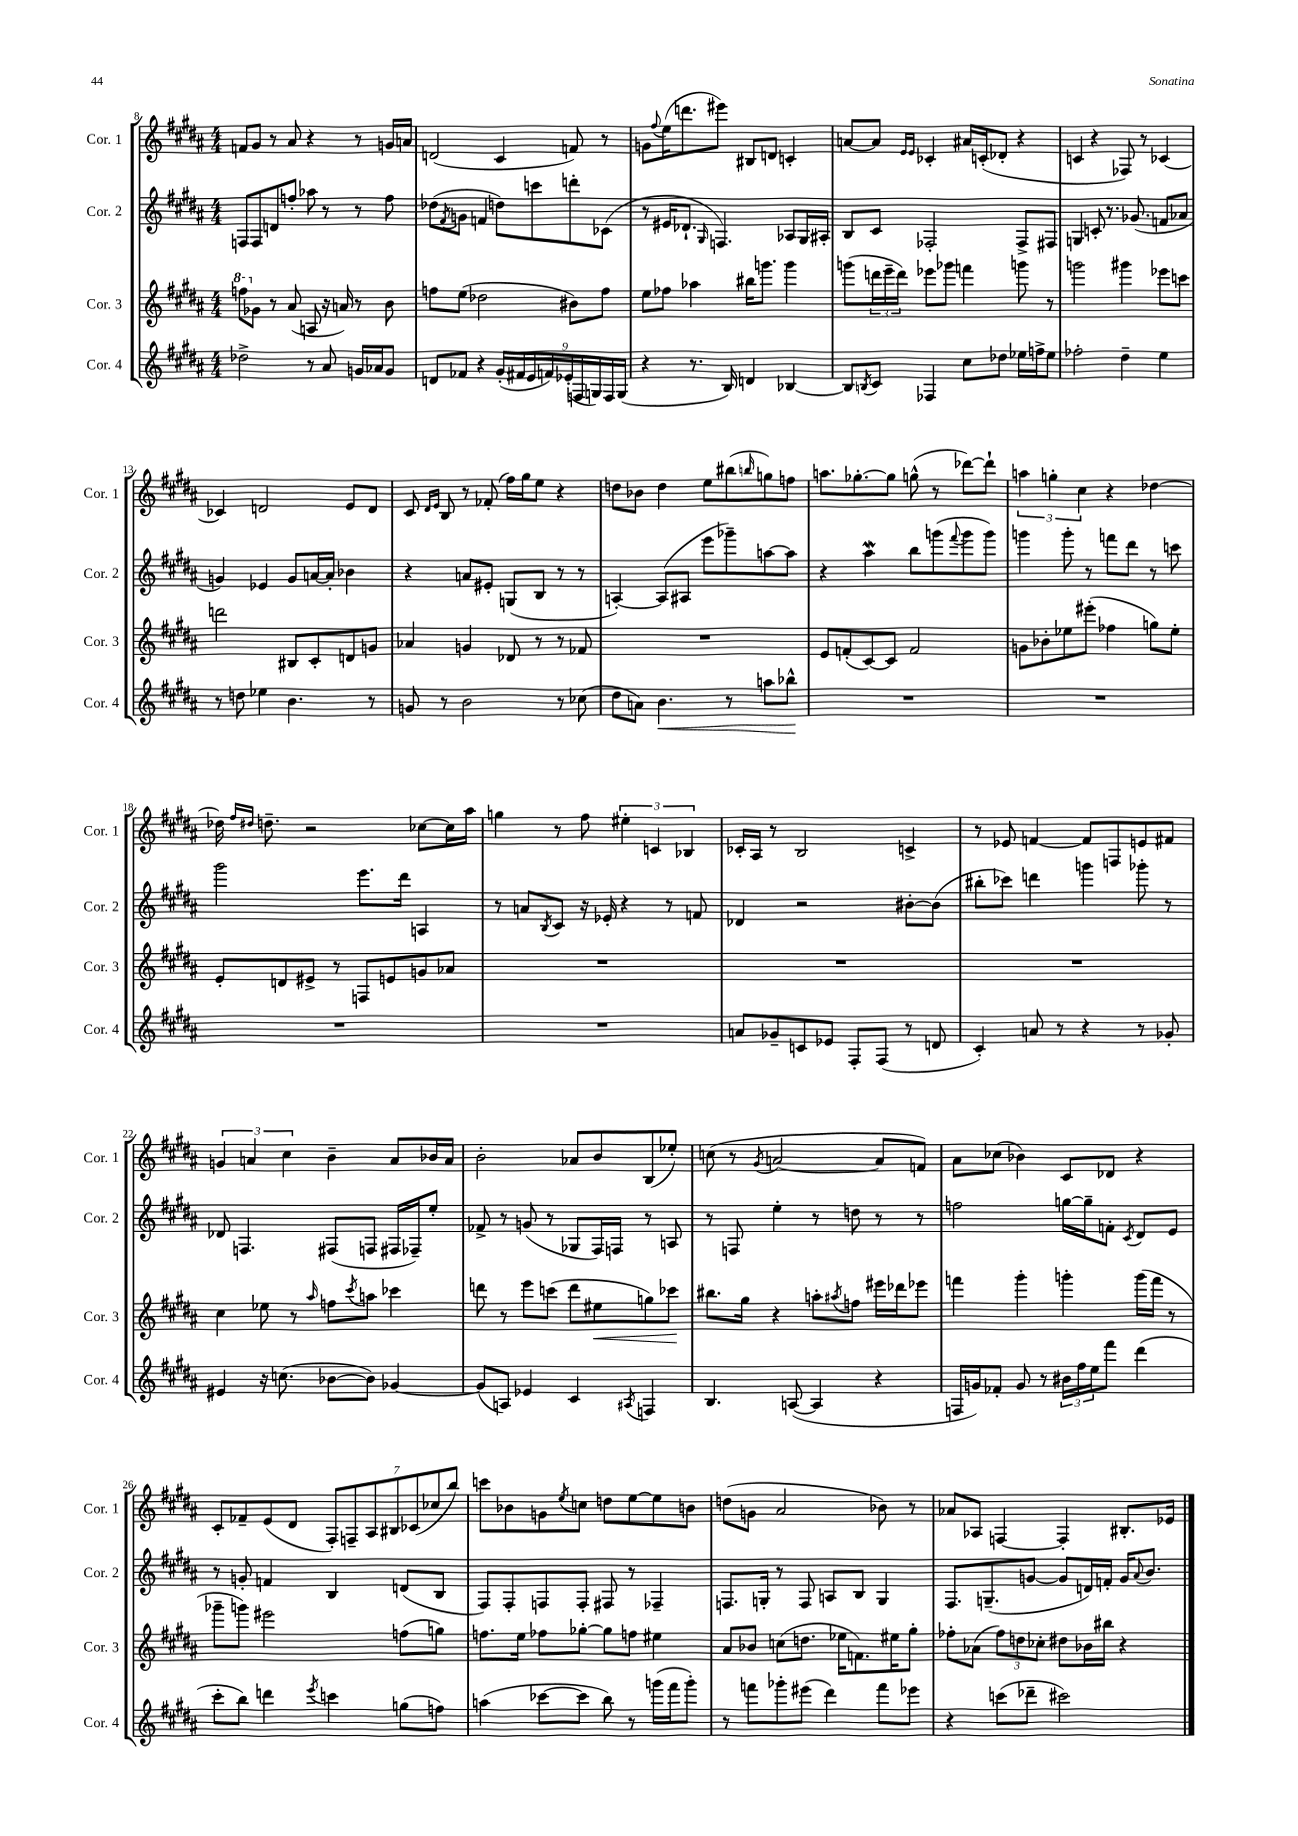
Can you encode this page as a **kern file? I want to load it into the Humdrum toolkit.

**kern	**dynam	**kern	**dynam	**kern	**kern
*part4	*part4	*part3	*part3	*part2	*part1
*staff4	*staff4	*staff3	*staff3	*staff2	*staff1
*I"Cor. 4	*	*I"Cor. 3	*	*I"Cor. 2	*I"Cor. 1
*I'Cor. 4	*	*I'Cor. 3	*	*I'Cor. 2	*I'Cor. 1
*clefG2	*	*clefG2	*	*clefG2	*clefG2
*k[f#c#g#d#a#]	*	*k[f#c#g#d#a#]	*	*k[f#c#g#d#a#]	*k[f#c#g#d#a#]
*M4/4	*	*M4/4	*	*M4/4	*M4/4
*	*	*8va	*	*	*
=8	=8	=8	=8	=8	=8
2dd-X^\	.	8fffn\L	.	8Fn/L	8fn/L
*	*	*X8va	*	*	*
.	.	8g-X\J	.	8F/	8g#/J
.	.	8r	.	8dn/	8r
.	.	(8a#/	.	8ffn'/J	8a#/
8r	.	8An/	.	8aa-X\	4r
8a#/	.	16r	.	8r	.
.	.	16an/)	.	.	.
16gn/LL	.	8r	.	8r	8r
16a-X/J	.	.	.	.	.
8g/J	.	8b\	.	8ff\	16gn/LL
.	.	.	.	.	16an/JJ
=9	=9	=9	=9	=9	=9
8dn/L	.	8ffn\L	.	(8dd-X\L	(2dn/
.	.	.	.	8qf#/	.
8f-X/J	.	(8ee\J	.	8gn\J	.
4r	.	2dd-X\	.	4fn/	.
(18g#'/LL	.	.	.	8ddn\L)	4c#/
18f#X/	.	.	.	.	.
18e/	.	.	.	.	.
.	.	.	.	8cccn\	.
18fn/)	.	.	.	.	.
(18e-X'/	.	.	.	.	.
.	.	8b#X\L)	.	8dddn'\	8fn/)
18Fn/	.	.	.	.	.
18Gn/)	.	.	.	.	.
.	.	8ff\J	.	(8c-X\J	8r
18F/	.	.	.	.	.
(18G/JJ	.	.	.	.	.
=10	=10	=10	=10	=10	=10
4r	.	8ee\L	.	8r	8gn\L
.	.	.	.	.	8qqff#/
.	.	8ff-X\J	.	16e#X/KL	(16ee\K
.	.	.	.	8.d-X`/J	8.dddn\
8.r	.	4aa-X\	.	.	.
.	.	.	.	16qqG#/	.
.	.	.	.	4.Fn/)	8eee#X\J)
16B/)	.	.	.	.	.
4dn/	.	16bb#X\KL	.	.	8B#X/L
.	.	8.gggn\J	.	.	.
.	.	.	.	.	8dn/J
[4B-X/	.	4ggg\	.	8A-X/L	4cn'/
.	.	.	.	16G#/L	.
.	.	.	.	16A#X'/JJ	.
=11	=11	=11	=11	=11	=11
8B-/L]	.	(8gggn\L	.	8B/L	[8an/L
8qBn/	.	.	.	.	.
8c#/J	.	24dddn\L	.	8c#/J	8a/J]
.	.	24eee~\	.	.	.
.	.	24ddd\JJ)	.	.	.
.	.	.	.	.	16qqe/LL
.	.	.	.	.	16qqe/JJ
4F-X/	.	8eee-X\L	.	2F-X'/	4c-X'/
.	.	8ggg-X\J	.	.	.
8cc#\L	.	4fffn\	.	.	16a#X/LL
.	.	.	.	.	(16cn'/J
8dd-X\J	.	.	.	.	8d-X'/J
16ee-X\LL	.	8gggn\	.	8F-^/L	4r
16ffn^\J	.	.	.	.	.
8ee-\J	.	8r	.	8F#X/J	.
=12	=12	=12	=12	=12	=12
2ff-X'\	.	2gggn\	.	4Gn/	4cn/
.	.	.	.	8cn'/	4r
.	.	.	.	8.r	.
4dd#~\	.	4ggg#X\	.	.	8F-X/)
.	.	.	.	(8.g-X/	.
.	.	.	.	.	8r
4ee\	.	8eee-X\L	.	8fn/L	[4c-X/
.	.	8cccn\J	.	8a-X/J	.
!!LO:LB:g=z
=13	=13	=13	=13	=13	=13
8r	.	2dddn\	.	4gn/)	4c-X/]
8ddn\	.	.	.	.	.
4ee-X\	.	.	.	4e-X/	2dn/
4.b\	.	8B#X/L	.	8g/L	.
.	.	8c#'/	.	[16an/L	.
.	.	.	.	16a'/JJ]	.
.	.	8dn/	.	4b-X\	8e/L
8r	.	8gn/J	.	.	8d/J
=14	=14	=14	=14	=14	=14
8gn/	.	4a-X/	.	4r	8c#/
.	.	.	.	.	16qqd#/LL
.	.	.	.	.	16qqe/JJ
8r	.	.	.	.	8B/
2b\	.	4gn/	.	8an/L	8r
.	.	.	.	8e#X'/J	(8f-X'/
.	.	8d-X/	.	(8Gn/L	16ff#\LL)
.	.	.	.	.	16gg#\J
.	.	8r	.	8B/J	8ee\J
8r	.	8r	.	8r	4r
(8cc-X\	.	8f-X/	.	8r	.
=15	=15	=15	=15	=15	=15
8dd#\L	.	1r	.	[4An'/)	8ddn\L
8an\J)	.	.	.	.	8b-X\J
!	!LO:HP:b	!	!	!	!
4.b\	<	.	.	(8A/L]	4dd\
.	.	.	.	8A#X/J	.
.	.	.	.	8eee\L	8ee\L
8r	.	.	.	8ggg-X~\)	(8bb#X\
.	.	.	.	.	16qqbbn/
8aan\L	.	.	.	[8aan\	8ggn\)
8bb-X^^\J	.	.	.	8aa\J]	8ffn\J
.	[	.	.	.	.
=16	=16	=16	=16	=16	=16
1r	.	8e/L	.	4r	8.aan\L
.	.	(8fn'/	.	.	.
.	.	.	.	.	[8.gg-X'\
.	.	[8c#/)	.	4aa#W\	.
.	.	8c#/J]	.	.	8gg-\J]
.	.	2f/	.	8bb\L	(8ggn^^\
.	.	.	.	(8gggn\	8r
.	.	.	.	8qqfff#/	.
.	.	.	.	8ggg\	[8ddd-X\L)
.	.	.	.	8ggg\J)	8ddd-`\J]
=17	=17	=17	=17	=17	=17
1r	.	8gn\L	.	4gggn\	6aan\
.	.	8b-X'\	.	.	.
.	.	.	.	.	6ggn'\
.	.	8ee-X\	.	8ggg'\	.
.	.	.	.	.	6cc#\
.	.	(8eee#X'\J	.	8r	.
.	.	4ff-X\	.	8fffn\L	4r
.	.	.	.	8ddd#\J	.
.	.	8ggn\L)	.	8r	[4dd-X\
.	.	8ee-'\J	.	8cccn\	.
!!LO:LB:g=z
=18	=18	=18	=18	=18	=18
1r	.	8e'/L	.	2ggg#\	16dd-X\]
.	.	.	.	.	16qqff#/LL
.	.	.	.	.	16qqdd#X/JJ
.	.	.	.	.	8.ddn~\
.	.	8dn/	.	.	.
.	.	8e#X^/J	.	.	2r
.	.	8r	.	.	.
.	.	8Fn/L	.	8.eee\L	.
.	.	8en/	.	.	.
.	.	.	.	16ddd#\Jk	.
.	.	8gn/	.	4An/	[8cc-X\L
.	.	8a-X/J	.	.	16cc-\L]
.	.	.	.	.	16aa#\JJ
=19	=19	=19	=19	=19	=19
1r	.	1r	.	8r	4ggn\
.	.	.	.	8an/L	.
.	.	.	.	8qB/	.
.	.	.	.	8c#/J	8r
.	.	.	.	16r	8ff#\
.	.	.	.	16e-X'/	.
.	.	.	.	4r	6ee#X'\
.	.	.	.	.	6cn/
.	.	.	.	8r	.
.	.	.	.	.	6B-X/
.	.	.	.	8fn/	.
=20	=20	=20	=20	=20	=20
8an/L	.	1r	.	4d-X/	16c-X'/LL
.	.	.	.	.	16A#/JJ
8g-X~/	.	.	.	.	8r
8cn/	.	.	.	2r	2B/
8e-X/J	.	.	.	.	.
8F#'/L	.	.	.	.	.
(8F#/J	.	.	.	.	.
8r	.	.	.	[8b#X'\L	4cn^/
8dn/	.	.	.	(8b#\J]	.
=21	=21	=21	=21	=21	=21
4c#'/)	.	1r	.	8bb#X'\L	8r
.	.	.	.	8ccc-X\J)	8e-X/
8an/	.	.	.	4dddn\	[4fn/
8r	.	.	.	.	.
4r	.	.	.	4gggn\	8f/L]
.	.	.	.	.	8Fn/
8r	.	.	.	8ggg-X'\	8en/
8g-X'/	.	.	.	8r	8f#X/J
!!LO:LB:g=z
=22	=22	=22	=22	=22	=22
4e#X/	.	4cc#\	.	8d-X/	6gn/
.	.	.	.	4.Fn/	.
.	.	.	.	.	6an/
16r	.	8ee-X\	.	.	.
(8.ccn\	.	.	.	.	.
.	.	.	.	.	6cc#\
.	.	8r	.	.	.
.	.	16qqaa#/	.	.	.
[8b-X\L	.	8ffn\L	.	(8F#X/L	4b~\
.	.	8qccc#/	.	.	.
8b-\J])	.	8aan\J	.	8Fn/J	.
[4g-X/	.	4ccc-X\	.	16F#X/LL	8a/L
.	.	.	.	16F-X~/J)	.
.	.	.	.	8ee'/J	16b-X/L
.	.	.	.	.	16a/JJ
=23	=23	=23	=23	=23	=23
(8g-/L]	.	8dddn\	.	8f-X^/	2b'\
8An/J)	.	8r	.	8r	.
4e-X/	.	8eee\L	.	(8gn/	.
.	.	(8cccn\J	.	8r	.
4c#/	.	8ddd\L	.	8G-X/L	8a-X/L
!	!	!	!LO:HP:b	!	!
.	.	8ee#X\	<	16F#/L)	8b/
.	.	.	.	16Fn/JJ	.
8qA#X/	.	.	.	.	.
4Fn/	.	8ggn\)	.	8r	(8B/
.	.	8ccc-X\J	.	8An/	8ee-X'/J)
.	.	.	[	.	.
=24	=24	=24	=24	=24	=24
4.B/	.	8.bb#X\L	.	8r	(8ccn\
.	.	.	.	8Fn/	8r
.	.	16gg#\Jk	.	.	.
.	.	.	.	.	8qg#/
.	.	4r	.	4ee'\	[2an/
([8An/	.	.	.	.	.
4A/]	.	8aan'\L	.	8r	.
.	.	8qaa#X/	.	.	.
.	.	8ffn\J	.	8ddn\	.
4r	.	16eee#X\LL	.	8r	8a/L]
.	.	16ddd-X\J	.	.	.
.	.	8eee-X\J	.	8r	8fn/J)
=25	=25	=25	=25	=25	=25
16Fn/LL	.	4fffn\	.	2ffn\	8a#\L
16gn/J)	.	.	.	.	.
8f-X'/J	.	.	.	.	(8cc-X\J
8g/	.	4ggg#'\	.	.	4b-X\)
8r	.	.	.	.	.
24b#X\LL	.	4gggn'\	.	[16ggn\LL	8c#/L
24ff#\	.	.	.	.	.
.	.	.	.	16gg~\J]	.
24ee\J	.	.	.	.	.
8fff#\J	.	.	.	8fn'\J	8d-X/J
.	.	.	.	8qc#/	.
(4ddd#\	.	(16ggg\LL	.	8d#/L	4r
.	.	16fff\JJ	.	.	.
.	.	8r	.	8e/J	.
!!LO:LB:g=z
=26	=26	=26	=26	=26	=26
8ccc#'\L	.	8ggg-X~\L	.	8r	8c#'/L
8bb\J)	.	8gggn\J)	.	8gn'/	8f-X~/
4dddn\	.	2eee#X\	.	4fn/	(8e/
.	.	.	.	.	8d#/J
8qeee/	.	.	.	.	.
4cccn\	.	.	.	4B/	14F#'/L)
.	.	.	.	.	14Fn~/
.	.	.	.	.	14A#/
.	.	.	.	.	14B#X/
(8ggn\L	.	(8ffn\L	.	(8dn/L	.
.	.	.	.	.	(14c-X/
.	.	.	.	.	14cc-X/
8ffn\J)	.	8ggn\J)	.	8B/J	.
.	.	.	.	.	14bb/J)
=27	=27	=27	=27	=27	=27
(4aan\	.	8.ffn\L	.	8F#/L)	8cccn\L
.	.	.	.	8F#'/	8b-X\
.	.	16ee\Jk	.	.	.
[8ccc-X\L	.	8ff-X\L	.	8Fn/	8gn\
.	.	.	.	.	8qee/
8ccc-\J]	.	[8gg-X'\J	.	8F'/J	8ccn\J
8bb\)	.	8gg-\L]	.	8F#X/	8ddn\L
8r	.	8ffn\J	.	8r	[8ee\
(16gggn\LL	.	4ee#X\	.	4F-X~/	8ee\]
16fff#\J	.	.	.	.	.
8ggg'\J)	.	.	.	.	8bn\J
=28	=28	=28	=28	=28	=28
8r	.	8a#/L	.	8.Fn/L	(8ddn\L
8fffn\L	.	8b-X/J	.	.	8gn\J
.	.	.	.	16Gn'/Jk	.
8ggg-X'\	.	(8ccn\L	.	8r	2a#/
(8eee#X\J	.	8.ddn\J	.	8F/	.
4ddd#\)	.	.	.	8An/L	.
.	.	16ee-X\KL	.	.	.
.	.	8.fn\)	.	8B/J	.
8fff\L	.	.	.	4G/	8b-X\)
.	.	16ee#X\K	.	.	.
8eee-X\J	.	8gg#'\J	.	.	8r
=29	=29	=29	=29	=29	=29
4r	.	8ff-X'\L	.	8.F#/L	8a-X/L
.	.	(8a-X\J	.	.	8A-X/J
.	.	.	.	(8.Gn~/	.
(8cccn\L	.	12ff-\L)	.	.	[4Fn/
.	.	12ddn\	.	.	.
8ddd-X~\J	.	.	.	[8gn/J	.
.	.	12cc-X'\J	.	.	.
2ccc#X\)	.	8dd#X\L	.	8g/L]	4F'/]
.	.	16b-X\L	.	16dn/L)	.
.	.	16bb#X\JJ	.	16fn'/JJ	.
.	.	4r	.	16g/KL	8.B#X'/L
.	.	.	.	8qqa#/	.
.	.	.	.	8.b/J	.
.	.	.	.	.	16e-X/Jk
==	==	==	==	==	==
*-	*-	*-	*-	*-	*-
